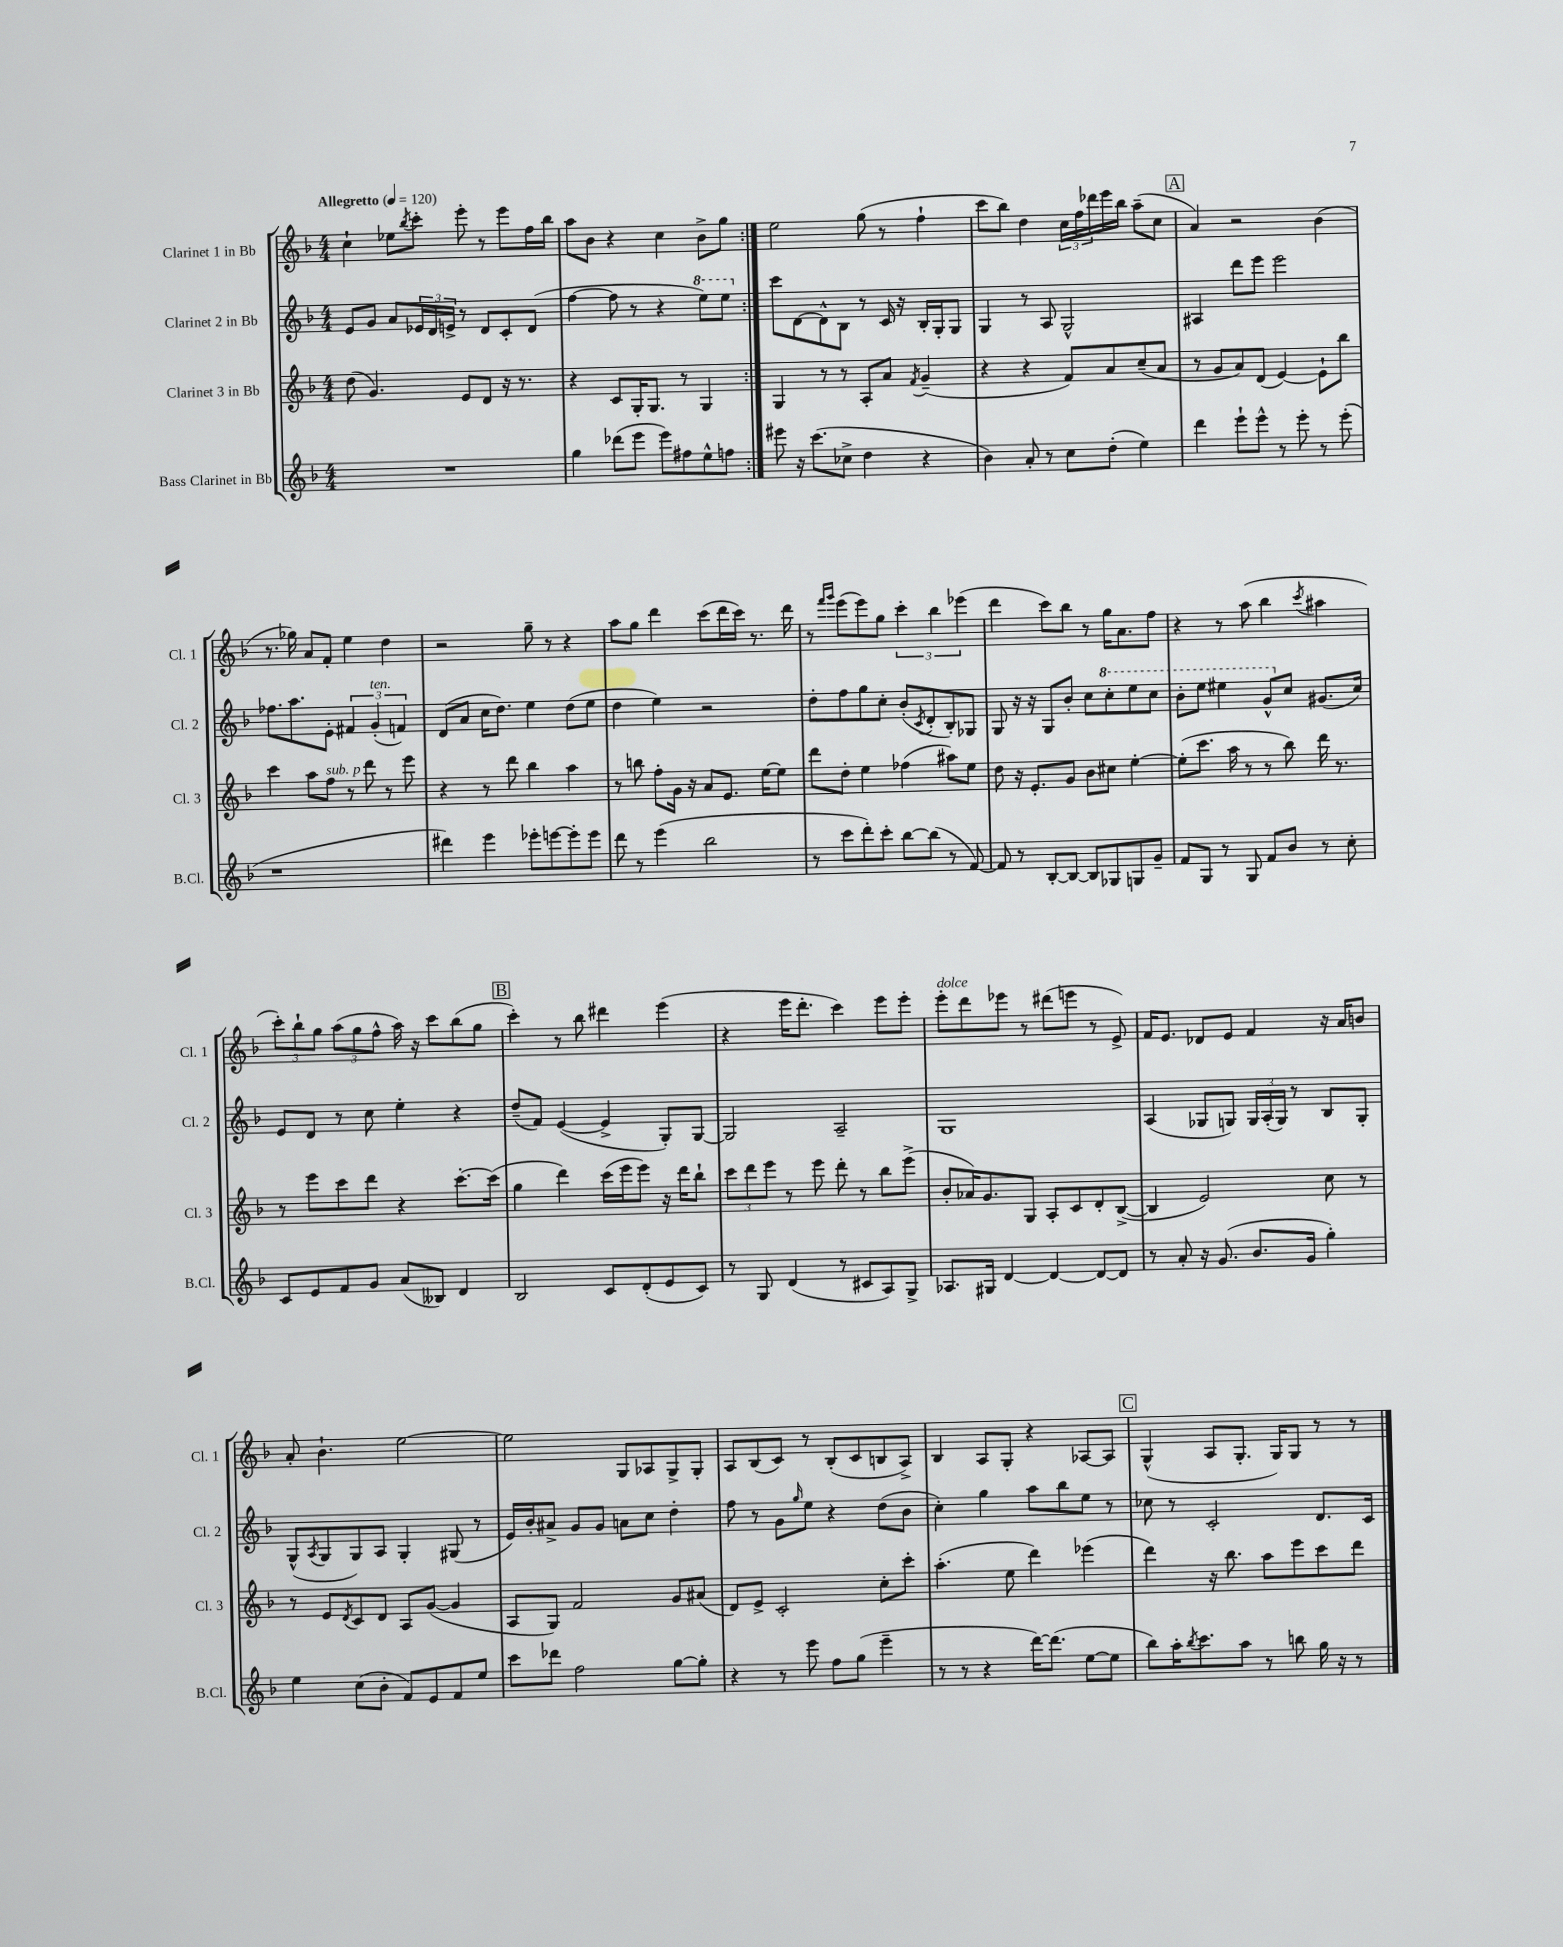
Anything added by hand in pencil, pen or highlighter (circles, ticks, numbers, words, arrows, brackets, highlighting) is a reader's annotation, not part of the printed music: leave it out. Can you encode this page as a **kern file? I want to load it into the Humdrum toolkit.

**kern	**kern	**kern	**kern
*part4	*part3	*part2	*part1
*staff4	*staff3	*staff2	*staff1
*I"Bass Clarinet in Bb	*I"Clarinet 3 in Bb	*I"Clarinet 2 in Bb	*I"Clarinet 1 in Bb
*I'B.Cl.	*I'Cl. 3	*I'Cl. 2	*I'Cl. 1
*clefG2	*clefG2	*clefG2	*clefG2
*k[b-]	*k[b-]	*k[b-]	*k[b-]
*M4/4	*M4/4	*M4/4	*M4/4
*MM120	*MM120	*MM120	*MM120
=1	=1	=1	=1
!	!	!	!LO:TX:a:B:t=Allegretto
1r	(8dd\	8e/L	4cc`\
.	4.g/)	8g/J	.
.	.	8a/L	8ee-X\L
.	.	.	8qbb-/
.	.	24e-X/L	8ccc'\J
.	.	24d/	.
.	.	24en^/JJ	.
.	8e/L	8r	8eee'\
.	8d/J	8d/L	8r
.	16r	8c'/	8eee\L
.	8.r	.	.
.	.	(8d/J	16ff\L
.	.	.	16bb-\JJ
=2	=2	=2	=2
4gg\	4r	[4ff\	8aa\L
.	.	.	8b-\J
(8ddd-X\L	8c/L	8ff\]	4r
8eee\J	16G'/K	8r	.
.	8.G/J	.	.
8eee\L)	.	4r	4cc\
8ff#X\	8r	.	.
*	*	*8va	*
8ee^^\	4G/	8eee\L)	8b-^\L
8ffn\J	.	8eee\J	8gg\J
=3:|!	=3:|!	=3:|!	=3:|!
*	*	*X8va	*
8eee#X\	4G/	8ccc\L	2ee\
16r	.	[8d\	.
(8.ccc\L	.	.	.
.	8r	8d^^\]	.
8cc-X^\J	8r	8B-\J	.
4dd\	8A'/L	8r	(8gg\
.	8a/J	16c/	8r
.	.	16r	.
.	8qf/	.	.
4r	(4g~/	16B-'/LL	4ff`\
.	.	16G'/J	.
.	.	8G/J	.
=4	=4	=4	=4
4b-\)	4r	4G/	8ccc\L
.	.	.	8bb-\J)
8a'/	4r	8r	4dd\
8r	.	8A/	.
8cc\L	8f/L)	2G^^/	24cc\LL
.	.	.	24ff\
.	.	.	24ddd-X\
(8dd'\J	8a/	.	16eee\
.	.	.	16bb-\JJ
4ee\)	(8cc~/	.	(8aa~\L
.	8a/J	.	8cc\J
!!LO:REH:place=s1:t=A
=5	=5	=5	=5
4ddd\	8r	4A#X/	4a/)
.	8g/L	.	.
8eee`\L	8a/)	8ddd\L	2r
8eee^^\J	(8d/J	8eee\J	.
8r	[4e/)	2eee\	.
8eee'\	.	.	.
8r	8e`\L]	.	(4b-\
(8eee'\	8bb-\J	.	.
!!LO:LB:g=z
=6	=6	=6	=6
1r	4ccc\	8.ff-X\L	8.r
.	.	8.aa\	16gg-X\)
.	8aa\L	.	8a/L
!	!LO:TX:a:i:t=sub. p	!	!
.	8ff\J	8e'\J	8f'/J
.	8r	6f#X/	4ee\
.	8ddd\	.	.
!	!	!LO:TX:a:i:t=ten.	!
.	.	(6g'/	.
.	8r	.	4dd\
.	.	6fn/)	.
.	8eee\	.	.
=7	=7	=7	=7
4ddd#X\)	4r	(8d/L	2r
.	.	8a/J	.
4eee\	8r	16cc\KL	.
.	.	8.dd\J)	.
.	8ddd\	.	.
8eee-X'\L	4bb-\	4ee\	8gg~\
[8eeen\	.	.	8r
8eee'\]	4aa\	(8dd\L	4r
8eee\J	.	8ee\J	.
=8	=8	=8	=8
8ddd\	8r	4dd\	8aa\L
8r	8bbn\	.	8gg\J
(4eee\	8ff'\L	4ee\)	4ddd\
.	16g\Jk	.	.
.	16r	.	.
2bb-\	8a/L	2r	(8ccc\L
.	8.e/J	.	16ddd\L
.	.	.	16ccc\JJ)
.	.	.	8.r
.	[16ee\KL	.	.
.	8ee\J]	.	.
.	.	.	16ddd\
=9	=9	=9	=9
8r	8ddd\L	8dd'\L	8r
.	.	.	16qqfff/LL
.	.	.	16qqggg/JJ
8ccc\L	8dd'\J	8ff\	(8eee\L
8ddd'\)	4ee\	8gg\	8eee\)
8ccc'\J	.	8cc'\J	8gg\J
[8bb-\L	(4ff-X\	(8b-'/L	6ccc'\
.	.	8qc/	.
(8bb-\J]	.	8d'/	.
.	.	.	6bb-\
8r	8aa#X\L)	8B-'/)	.
.	.	.	(6eee-X\
[8f/)	8ee\J	8G-X/J	.
=10	=10	=10	=10
8f/]	8dd\	8G/	4ddd\
8r	16r	16r	.
.	8.e'/L	16r	.
[8B-'/L	.	8G/L	8ccc\L)
8B-/J_	8g/J	8b-'/J	8bb-\J
8B-/L]	8b-\L	8cc\L	8r
*	*	*8va	*
8G-X/	8cc#X\J	8ccc'\	16gg\KL
.	.	.	8.a\
8Gn/	[4ee'\	8eee\	.
8g~/J	.	8ccc\J	8ff\J
=11	=11	=11	=11
8f/L	(8ee'\L]	8bb-'\L	4r
8G/J	8.ccc\J	8eee\J	.
8r	.	4eee#X\	8r
.	16aa\	.	.
8G/	8r	.	(8aa\
8f/L	8r	8gg^^/L	4bb-\
*	*	*X8va	*
8b-/J	8bb-\)	8cc/J	.
.	.	.	8qccc/
8r	16ddd\	(8.g#X/L	4aa#X\
.	8.r	.	.
8cc'\	.	.	.
.	.	16cc/Jk)	.
!!LO:LB:g=z
=12	=12	=12	=12
8c/L	8r	8e/L	12ccc'\L)
.	.	.	12bb-`\
8e/	8eee\L	8d/J	.
.	.	.	12gg\J
8f/	8ccc\	8r	(12aa\L
.	.	.	12gg\
8g/J	8ddd\J	8cc\	.
.	.	.	12ff^^\J
(8a/L	4r	4ee'\	16aa\)
.	.	.	16r
8B--X/J)	.	.	8ccc\L
4d/	[8.ccc'\L	4r	(8bb-\
.	.	.	8gg\J
.	(16ccc\Jk]	.	.
!!LO:REH:place=s1:t=B
=13	=13	=13	=13
2B-/	4gg\	(8dd~/L	4ccc'\)
.	.	8f/J)	.
.	4ddd\)	([4e/	8r
.	.	.	8bb-\
8c/L	(16ccc\LL	4e^/]	4ddd#X\
.	16eee\J	.	.
(8d'/	8eee\J)	.	.
8e/	16r	8G'/L)	(4eee\
.	16ddd\KL	.	.
8c/J)	8bb-`\J	[8G/J	.
=14	=14	=14	=14
8r	12ccc\L	2G/]	4r
.	12ddd\	.	.
8G/	.	.	.
.	12eee\J	.	.
(4d/	8r	.	16eee\KL
.	.	.	8.ddd'\J
.	8eee\	.	.
8r	8ddd'\	2A~/	4ccc\)
8c#X/L	8r	.	.
8A/)	8bb-\L	.	8eee\L
8G^/J	(8eee^\J	.	8eee'\J
=15	=15	=15	=15
!	!	!	!LO:TX:a:i:t=dolce
8.A-X/L	8b-'/L	1G	8eee'\L
.	16a-X/K)	.	8ddd\
16G#X/Jk	8.g/	.	.
[4d/	.	.	8eee-X\J
.	8G/J	.	8r
4d/_	8A'/L	.	(8ddd#X\L
.	8c/	.	8eeen\J
8d/L_	8d'/	.	8r
8d/J]	([8B-^/J	.	8e^/)
=16	=16	=16	=16
8r	4B-/]	(4A/	16f/KL
.	.	.	8.e/J
8a'/	.	.	.
16r	2e/)	8G-X/L	8d-X/L
(8.g/	.	.	.
.	.	8Gn/J)	8e/J
8.b-/L	.	24G/LL	4f/
.	.	(24A'/	.
.	.	24G/JJ)	.
.	.	8r	.
16g/Jk	.	.	.
4gg'\)	8cc\	8B-/L	16r
.	.	.	16a/KL
.	8r	8G'/J	8bn/J
!!LO:LB:g=z
=17	=17	=17	=17
4ee\	8r	(8G^^/L	8a'/
.	.	8qA/	.
.	8e/L	8G/	4.b-`\
.	8qd/	.	.
(8cc\L	8c/	8G/)	.
8b-'\J	8d/J	8A/J	.
8f/L)	8A/L	4G'/	[2ee\
8e/	([8g/J	.	.
8f/	4g/]	(8G#X/	.
8ee/J	.	8r	.
=18	=18	=18	=18
8ccc\L	8A/L	16e/LL)	2ee\]
.	.	16b-'/J	.
8ddd-X\J	8G/J)	8a#X^/J	.
2ff\	2f/	8g/L	.
.	.	8g/J	.
.	.	8an\L	8G/L
.	.	8cc\J	8A-X/
[8gg\L	8g/L	4dd'\	8G^/
8gg'\J]	(8a#X/J	.	8G'/J
=19	=19	=19	=19
4r	8d/L)	8ff\	8A/L
.	8e^/J	8r	(8B-/
8r	2c'/	8g\L	8c/J)
.	.	16qqgg/	.
8eee\	.	8ee\J	8r
8ff\L	.	4r	(8B-'/L
(8gg\J	.	.	8c/
4eee~\	8cc'\L	(8dd\L	8Bn/
.	8ccc'\J	8b-\J	8A^/J)
=20	=20	=20	=20
8r	(4.aa'\	4cc'\)	4B-/
8r	.	.	.
4r	.	4gg\	8A/L
.	8ee\	.	8G'/J
[16ddd\KL)	4ddd\)	8aa\L	4r
(8.ddd\J]	.	.	.
.	.	8bb-\	.
[8ee\L	(4eee-X\	8ee\J	[8A-X/L
8ee\J]	.	8r	8A-/J]
!!LO:REH:place=s1:t=C
=21	=21	=21	=21
8bb-\L)	4ddd\)	8cc-X\	(4G^^/
16aa'\K	.	8r	.
8qbb-/	.	.	.
8.ccc\	.	.	.
.	16r	2c'/	8A/L
.	8.bb-\	.	.
8aa\J	.	.	8.G'/J
8r	8aa\L	.	.
.	.	.	16G/KL)
8bbn\	8eee\	.	8G/J
16gg\	8ccc\	8.d/L	8r
16r	.	.	.
8r	8ddd\J	.	8r
.	.	16c/Jk	.
==	==	==	==
*-	*-	*-	*-
